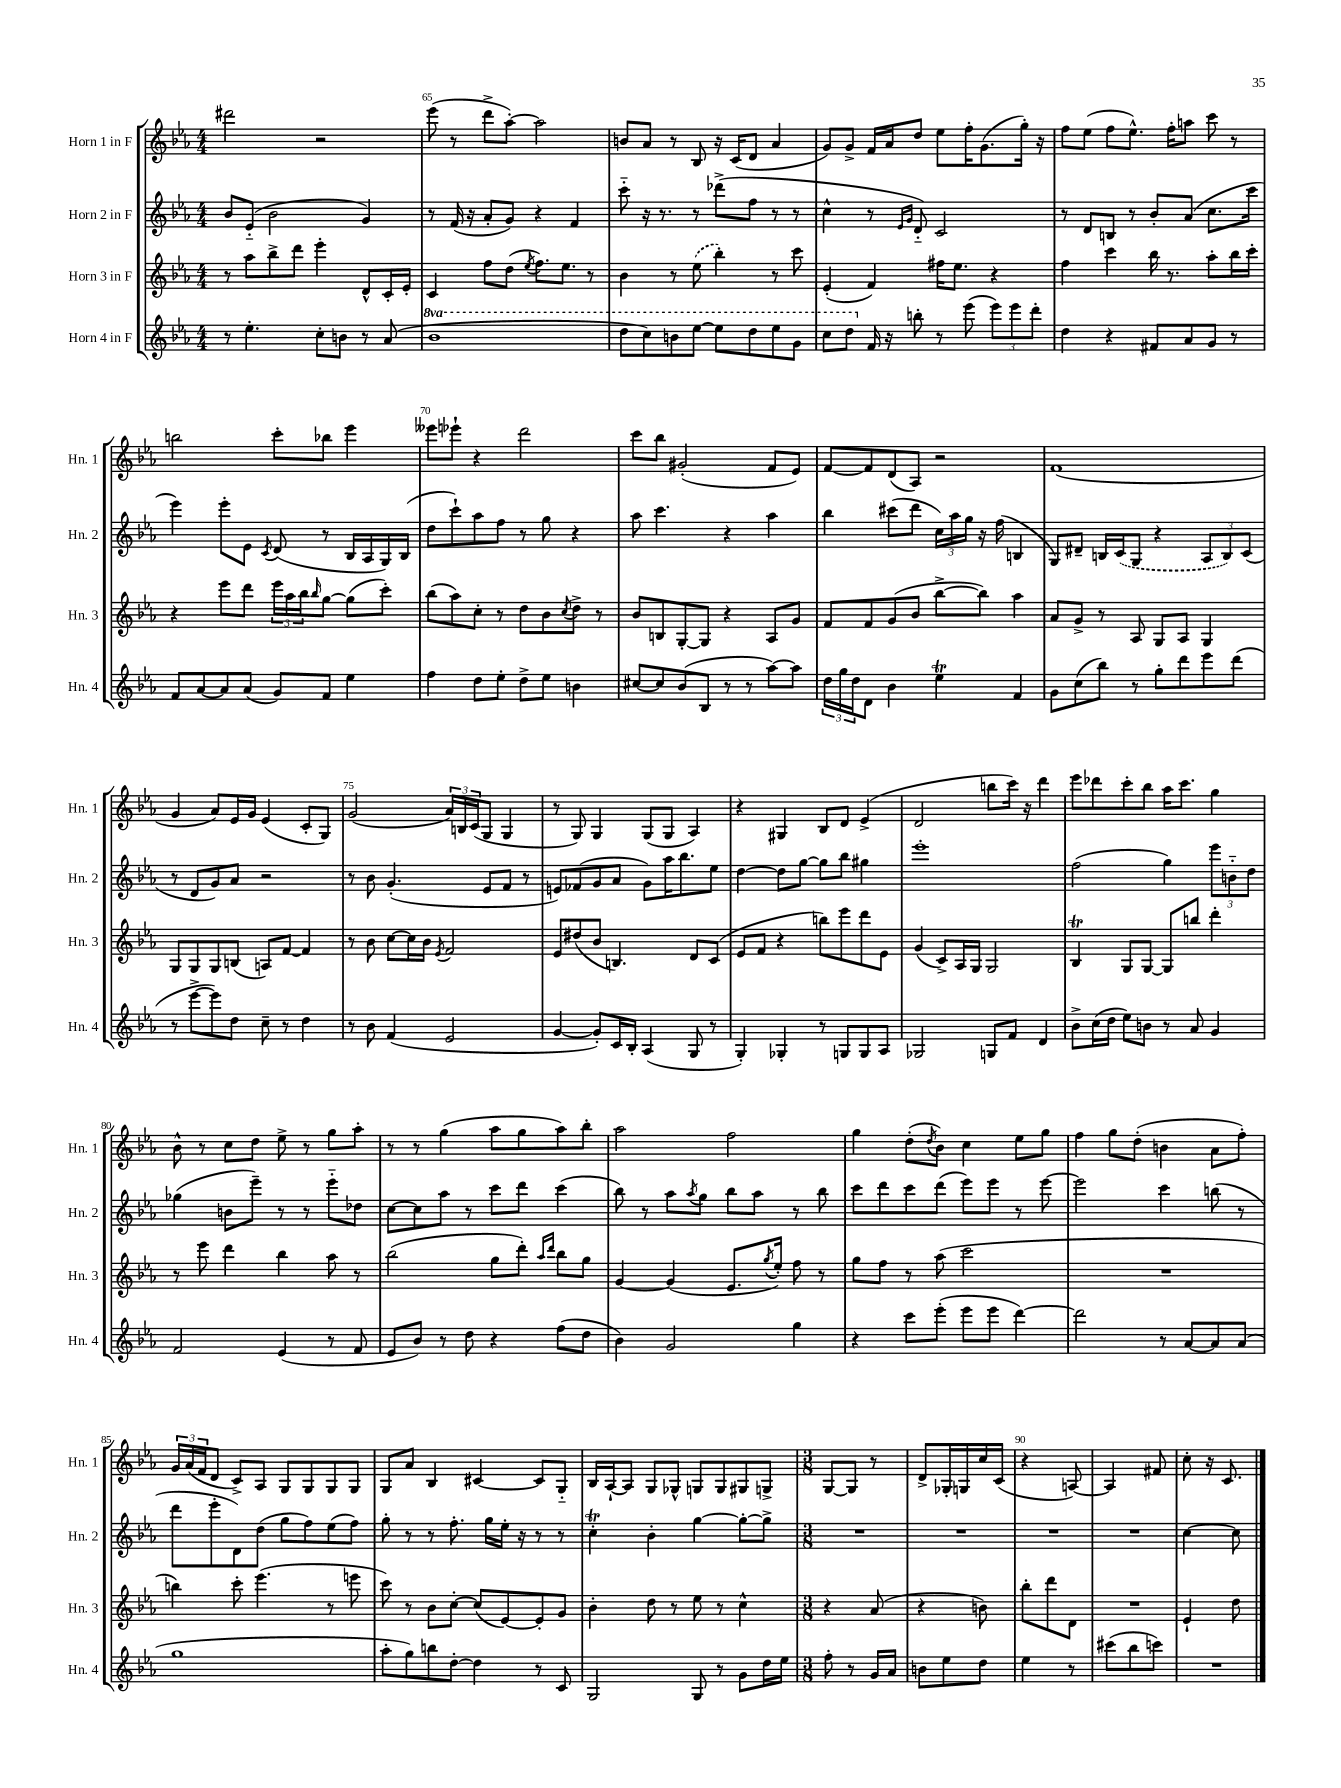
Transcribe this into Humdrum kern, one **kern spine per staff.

**kern	**kern	**kern	**kern
*part4	*part3	*part2	*part1
*staff4	*staff3	*staff2	*staff1
*I"Horn 4 in F	*I"Horn 3 in F	*I"Horn 2 in F	*I"Horn 1 in F
*I'Hn. 4	*I'Hn. 3	*I'Hn. 2	*I'Hn. 1
*clefG2	*clefG2	*clefG2	*clefG2
*k[b-e-a-]	*k[b-e-a-]	*k[b-e-a-]	*k[b-e-a-]
*M4/4	*M4/4	*M4/4	*M4/4
=64	=64	=64	=64
8r	8r	8b-/L	2ddd#X\
4.ee-'\	8aa-\L	(8e-/J	.
.	8bb-^\	2b-\	.
.	8ddd\J	.	.
8cc'\L	4eee-'\	.	2r
8bn\J	.	.	.
8r	8d^^/L	4g/)	.
(8a-/	16c'/L	.	.
.	16e-'/JJ	.	.
=65	=65	=65	=65
*8va	*	*	*
1bb-	4c/	8r	(8eee-\
.	.	(16f/	8r
.	.	16r	.
.	8ff\L	8a-'/L	8ddd^\L
.	(8dd\J	8g/J)	[8aa-'\J)
.	8qee-/	.	.
.	8.ff\L)	4r	2aa-\]
.	8.ee-\J	.	.
.	.	4f/	.
.	8r	.	.
=66	=66	=66	=66
8ddd\L	4b-\	8ccc\	8bn/L
8ccc\)	.	16r	8a-/J
.	.	8.r	.
8bbn\	8r	.	8r
[8eee-\J	(8ee-\	8r	8B-/
8eee-\L]	4bb-'\)	(8ddd-X^\L	16r
.	.	.	(16c/KL
8ddd\	.	8ff\J	8d/J
8eee-\	8r	8r	4a-/
8gg\J	8ccc\	8r	.
=67	=67	=67	=67
8ccc\L	(4e-'/	4cc^^\	8g/L)
8ddd\J	.	.	8g^/J
*X8va	*	*	*
16f/	4f/)	8r	16f/LL
16r	.	.	16a-/J
.	.	16qqe-/LL	.
.	.	16qqg/JJ	.
8bbn'\	.	8d/)	8dd/J
8r	16ff#X\KL	2c/	8ee-\L
.	8.ee-\J	.	.
(8eee-\	.	.	16ff'\K
.	.	.	(8.g\
12eee-\L)	4r	.	.
12eee-\	.	.	.
.	.	.	16gg'\Jk)
12ddd'\J	.	.	.
.	.	.	16r
=68	=68	=68	=68
4dd\	4ff\	8r	8ff\L
.	.	8d/L	(8ee-\J
4r	4ccc\	8Bn/J	8ff\L
.	.	8r	8.ee-^^\J)
8f#X/L	16bb-\	8b-'/L	.
.	8.r	.	16ff'\KL
8a-/	.	(8a-/J	8aan\J
8g/J	8aa-'\L	8.cc\L	8ccc\
8r	16bb-\L	.	8r
.	16ccc'\JJ	16ccc\Jk	.
!!LO:LB:g=z
=69	=69	=69	=69
8f/L	4r	4eee-\)	2bbn\
[8a-/	.	.	.
8a-/]	8eee-\L	8eee-'\L	.
(8a-/J	8ddd\J	8e-\J	.
.	.	8qc/	.
8g/L)	24eee-\LL	(8d/	8ccc'\L
.	24aa-\	.	.
.	24bb-\J	.	.
.	16qqbb-/	.	.
8f/J	[8gg\J	8r	8bb-X\J
4ee-\	(8gg\L]	16B-/LL	4eee-\
.	.	16A-/	.
.	8ccc'\J)	16G/)	.
.	.	(16B-/JJ	.
=70	=70	=70	=70
4ff\	(8bb-\L	8dd\L	8eee--X\L
.	8aa-\)	8ccc`\)	8eee-X`\J
8dd\L	8cc'\J	8aa-\	4r
8ee-'\J	8r	8ff\J	.
8dd^\L	8dd\L	8r	2ddd\
8ee-\J	8b-\	8gg\	.
.	8qcc/	.	.
4bn\	8dd^\J	4r	.
.	8r	.	.
=71	=71	=71	=71
[8cc#X/L	8b-/L	8aa-\	8ccc\L
8cc#/]	8Bn/	4.ccc\	8bb-\J
(8b-/	[8G'/	.	(2g#X'/
8B-/J	8G/J]	.	.
8r	4r	4r	.
8r	.	.	.
[8aa-\L)	8A-/L	4aa-\	8f/L
8aa-\J]	8g/J	.	8e-/J)
=72	=72	=72	=72
24dd\LL	8f/L	4bb-\	[8f/L
24gg\	.	.	.
24dd\J	.	.	.
8d\J	8f/	.	8f/]
4b-\	(8g/	(8ccc#X\L	(8d/
.	8b-/J	8ddd\J	8A-/J)
4ee-T\	[8bb-^\L	24cc\LL)	2r
.	.	24aa-\	.
.	.	24gg\JJ	.
.	8bb-\J])	16r	.
.	.	(16ff\	.
4f/	4aa-\	4Bn/	.
=73	=73	=73	=73
8g\L	8a-/L	8G/L)	(1f
(8cc\	8g^/J	8d#X~/J	.
8bb-\J)	8r	16Bn/LL	.
.	.	(16c/J	.
8r	8A-/	8G/J	.
8gg'\L	8G/L	4r	.
8ddd\	8A-/J	.	.
8eee-\	4G/	12A-/L	.
.	.	12B/)	.
(8ddd\J	.	.	.
.	.	(12c/J	.
!!LO:LB:g=z
=74	=74	=74	=74
8r	8G/L	8r	4g/
[8eee-^\L	8G/	8d/L	.
8eee-\])	8G/	8g/)	8a-/L)
8dd\J	(8Bn/J	8a-/J	16e-/L
.	.	.	16g/JJ
8cc~\	8An/L)	2r	(4e-/
8r	[8f/J	.	.
4dd\	4f/]	.	8c'/L
.	.	.	8G/J)
=75	=75	=75	=75
8r	8r	8r	(2g/
8b-\	8b-\	8b-\	.
(4f/	[8cc\L	(4.g'/	.
.	16cc\L]	.	.
.	16b-\JJ	.	.
.	8qe-/	.	.
2e-/	2f/	.	24a-/LL)
.	.	.	24Bn/
.	.	.	(24c/J
.	.	8e-/L	8G/J
.	.	8f/J	4G/
.	.	8r	.
=76	=76	=76	=76
[4g/	8e-/L	8en/L)	8r
.	(8dd#X/	(8f-X/	8G/)
8g'/L])	8b-/J	8g/	4G/
16c/L	4.Bn/)	8a-/J	.
16B-'/JJ	.	.	.
(4A-/	.	8g\L)	(8G/L
.	.	16aa-\K	8G/J
.	.	8.bb-\	.
8G/	8d/L	.	4A-/)
8r	(8c/J	8ee-\J	.
=77	=77	=77	=77
4G'/)	8e-/L	[4dd\	4r
.	8f/J	.	.
4G-X'/	4r	8dd\L]	4G#X/
.	.	[8gg\J	.
8r	8bbn\L)	8gg\L]	8B-/L
8Gn/L	8eee-\	8bb-\J	8d/J
8G/	8ddd\	4gg#X\	(4e-^/
8A-/J	8e-\J	.	.
=78	=78	=78	=78
2G-X/	(4g/	1eee-'	2d/
.	8c^/L)	.	.
.	16A-/L	.	.
.	16G/JJ	.	.
8Gn/L	2G/	.	8bbn\L
8f/J	.	.	16ccc\Jk)
.	.	.	16r
4d/	.	.	4ddd\
=79	=79	=79	=79
8b-^\L	4B-T/	(2ff\	8eee-\L
(16cc\L	.	.	8ddd-X\
16dd\JJ	.	.	.
8ee-\L)	8G/L	.	8ccc'\
8bn\J	[8G/J	.	8bb-\J
8r	8G/L]	4gg\)	16aa-\KL
.	.	.	8.ccc\J
8a-/	8bbn/J	.	.
4g/	4ddd'\	12eee-\L	4gg\
.	.	12bn\	.
.	.	12dd\J	.
!!LO:LB:g=z
=80	=80	=80	=80
2f/	8r	(4gg-X\	8b-^^\
.	8eee-\	.	8r
.	4ddd\	8bn\L	8cc\L
.	.	8eee-~\J)	8dd\J
(4e-/	4bb-\	8r	8ee-^\
.	.	8r	8r
8r	8aa-\	8eee-\L	8gg\L
8f/	8r	8dd-X\J	8aa-'\J
=81	=81	=81	=81
8e-/L	(2bb-\	[8cc\L	8r
8b-/J)	.	8cc\]	8r
8r	.	8aa-\J	(4gg\
8dd\	.	8r	.
4r	8gg\L	8ccc\L	8aa-\L
.	8ddd'\J)	8ddd\J	8gg\
.	16qqaa-/LL	.	.
.	16qqddd/JJ	.	.
(8ff\L	8bb-\L	(4ccc\	8aa-\)
8dd\J	8gg\J	.	8bb-'\J
=82	=82	=82	=82
4b-\)	[4g/	8bb-\)	2aa-\
.	.	8r	.
2g/	(4g/]	8aa-\L	.
.	.	8qaa-/	.
.	.	8gg\J	.
.	8.e-/L	8bb-\L	2ff\
.	.	8aa-\J	.
.	8qgg/	.	.
.	16ee-'/Jk)	.	.
4gg\	8ff\	8r	.
.	8r	8bb-\	.
=83	=83	=83	=83
4r	8gg\L	8ccc\L	4gg\
.	8ff\J	8ddd\	.
8ccc\L	8r	8ccc\	(8dd'\L
.	.	.	8qdd/
(8eee-'\J	(8aa-\	(8ddd\J	8b-\J)
8eee-\L	2ccc\	8eee-\L)	4cc\
8eee-\J	.	8eee-\J	.
[4ddd\)	.	8r	8ee-\L
.	.	[8eee-\	8gg\J
=84	=84	=84	=84
2ddd\]	1r	2eee-\]	4ff\
.	.	.	8gg\L
.	.	.	(8dd'\J
8r	.	4ccc\	4bn\
[8a-/L	.	.	.
8a-/]	.	(8bbn\	8a-\L
(8a-/J	.	8r	8ff'\J)
!!LO:LB:g=z
=85	=85	=85	=85
1gg	4bbn\)	8ddd\L	24g/LL
.	.	.	(24a-/
.	.	.	24f/J
.	.	8eee-'\	8d/J
.	8ccc'\	8d\)	8c^/L)
.	(4.eee-\	(8dd\J	8A-/J
.	.	8gg\L	8G/L
.	.	8ff\)	8G/
.	8r	(8ee-\	8G/
.	8eeen\	8ff\J)	8G/J
=86	=86	=86	=86
8aa-'\L	8ccc\)	8gg'\	8G/L
8gg\)	8r	8r	8a-/J
8bbn\	8b-\L	8r	4B-/
[8dd'\J	[8cc'\J	8.ff'\	.
4dd\]	(8cc/L]	.	[4c#X/
.	.	16gg\LL	.
.	[8e-/)	16ee-'\JJ	.
.	.	16r	.
8r	8e-'/]	8r	8c#/L]
8c/	8g/J	8r	8G/J
=87	=87	=87	=87
2G/	4b-'\	4ccT'\	16B-/LL
.	.	.	[16A-`/J
.	.	.	8A-/J]
.	8dd\	4b-'\	8G/L
.	8r	.	8G-X^^/J
8G/	8ee-\	[4gg\	8Gn/L
8r	8r	.	8G/
8g\L	4cc^^\	8gg'\L_	8G#X/
16dd\L	.	8gg^\J]	8Gn^/J
16ee-\JJ	.	.	.
=88	=88	=88	=88
*M3/8	*M3/8	*M3/8	*M3/8
8ff'\	4r	4.r	[8G/L
8r	.	.	8G/J]
16g/LL	(8a-/	.	8r
16a-/JJ	.	.	.
=89	=89	=89	=89
8bn\L	4r	4.r	8d^/L
8ee-\	.	.	16G-X'/L
.	.	.	16Gn/
8dd\J	8bn\)	.	16cc/
.	.	.	(16c/JJ
=90	=90	=90	=90
4ee-\	8bb-'\L	4.r	4r
.	8ddd\	.	.
8r	8d\J	.	[8An/)
=91	=91	=91	=91
(8ccc#X\L	4.r	4.r	4A/]
8bb-\	.	.	.
8cccn\J)	.	.	8f#X/
=92	=92	=92	=92
4.r	4e-`/	[4cc\	8cc'\
.	.	.	16r
.	.	.	8.c/
.	8dd\	8cc\]	.
==	==	==	==
*-	*-	*-	*-
